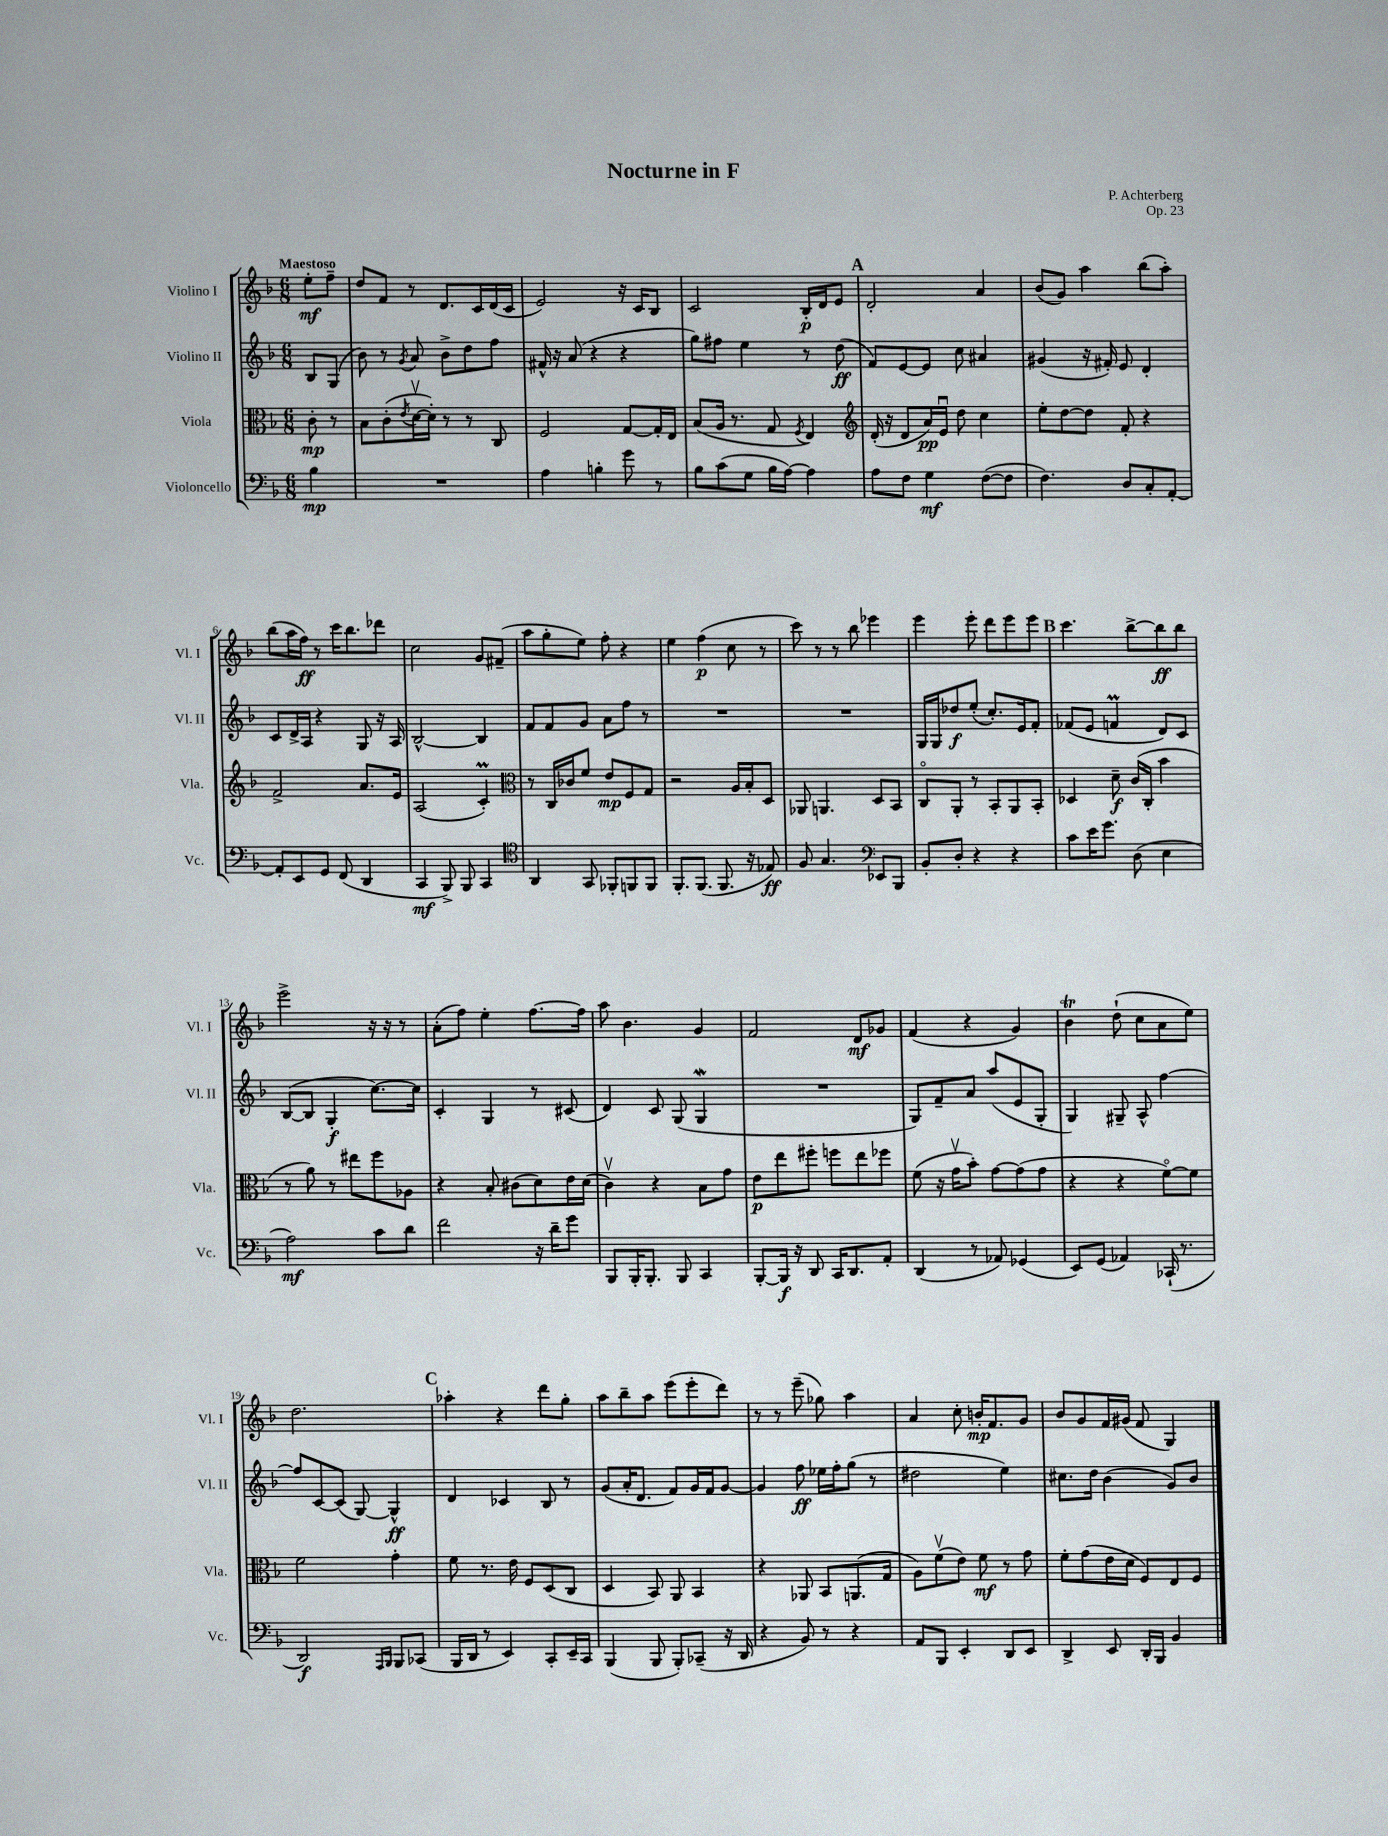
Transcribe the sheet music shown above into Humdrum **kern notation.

**kern	**kern	**kern	**kern
*staff4	*staff3	*staff2	*staff1
*clefF4	*clefC3	*clefG2	*clefG2
*k[b-]	*k[b-]	*k[b-]	*k[b-]
*M6/8	*M6/8	*M6/8	*M6/8
4B-	8c'	8B-	8ee'
.	8r	(8G	8ff~
=	=	=	=
2.r	8B-	8b-)	8dd
.	(8c'	8r	8f
.	8qe	8qg	.
.	[16dv	8a	8r
.	16d'])	.	.
.	8r	8b-^	8.d
.	8r	8dd	.
.	.	.	16c
.	8C	8ff	(16d
.	.	.	16c
=	=	=	=
4A	2F	16f#^^	2e)
.	.	16r	.
.	.	(8a	.
4B'	.	4r	.
8g	[8G	4r	16r
.	.	.	16c
8r	16G']	.	8B-
.	16E	.	.
=	=	=	=
8B-	(8B-	8gg)	2c
(8c	16A	8ff#	.
.	8.r	.	.
8G	.	4ee	.
16B-	8G	.	.
[16A)	.	.	.
.	8qF	.	.
4A]	4E)	8r	16B-'
.	.	.	16d
.	.	(8dd	8e
=	=	=	=
*	*clefG2	*	*
8A	(16d'	8f)	2d'
.	16r	.	.
8F	8d	[8e	.
4G	16a)	8e]	.
.	16eu	.	.
.	8dd	8cc	.
([8F	4cc	4a#	4a
8F]	.	.	.
=	=	=	=
4.F)	8ee'	(4g#	(8b-
.	[8dd	.	8g)
.	8dd]	16r	4aa
.	.	16f#')	.
8D	8f'	8e	.
8C'	4r	4d'	(8bb-
[8AA'	.	.	8aa')
=	=	=	=
8AA']	2f^	8c	(8bb-
8EE	.	16d^	16aa
.	.	16A	16ff)
8GG	.	4r	8r
(8FF	.	.	16ccc
.	.	.	8.bb-
4DD	8.a	8G	.
.	.	16r	8ddd-
.	16e	16A	.
=	=	=	=
4CC	(2A	[2B-^^	2cc
8BBB-^)	.	.	.
8BBB-	.	.	.
4CC	4c')	4B-]	8g
.	.	.	(8f#~
=	=	=	=
*clefC4	*clefC3	*	*
4AA	8r	8f	8aa
.	16C	8f	8gg'
.	16c-	.	.
8GG	8f	8g	8ee)
8FF-'	8e	8a	8ff'
8FF	8F	8ff	4r
8FF	8G	8r	.
=	=	=	=
8.FF'	2r	2.r	4ee
(8.FF	.	.	.
.	.	.	(4ff
8.FF	.	.	.
.	16A	.	8cc
16r	16B-'	.	.
8E-)	8D	.	8r
=	=	=	=
8F	8AA-	2.r	8ccc)
4.G	4.AA	.	8r
.	.	.	8r
.	.	.	8bb-
*clefF4	*	*	*
8EE-	8D	.	4eee-
8BBB-	8BB-	.	.
=	=	=	=
8BB-'	8Co	16G	4eee
.	.	16G	.
8D'	8AA'	8dd-	.
4r	8r	(8ee'	8eee'
.	8BB-'	8.cc')	8ddd
4r	8AA	.	8eee
.	.	16e	.
.	8BB-'	8f'	8eee
=	=	=	=
8c	4D-	(8f-	4.ccc
16e	.	8e	.
8.g	.	.	.
.	8d~	4f	.
(8D	(16c	.	[8bb-^
.	16C'	.	.
4E	4b-	8d)	8bb-]
.	.	8c	8bb-
=	=	=	=
2A)	8r	([8B-	2eee^
.	8a)	8B-]	.
.	8r	4G'	.
.	8ee#	.	.
8c	8ff	[8.cc)	16r
.	.	.	16r
8d	8A-	.	8r
.	.	16cc]	.
=	=	=	=
2f	4r	4c'	(8a'
.	.	.	8ff)
.	8B-'	4G	4ee'
.	(8c#	.	.
16r	8d)	8r	[8.ff
16d~	.	.	.
8g	16e	(8c#	.
.	(16d	.	16ff]
=	=	=	=
8BBB-	4cv)	4d)	8aa
16BBB-'	.	.	4.b-
8.BBB-'	.	.	.
.	4r	8c	.
8BBB-	.	(8G	.
4CC	8B-	4G	4g
.	8g	.	.
=	=	=	=
[8BBB-'	8e	2.r	2f
16BBB-]	8ee	.	.
16r	.	.	.
8DD	8ff#'	.	.
16CC	8ff	.	.
8.DD	.	.	.
.	8ee	.	8d
8AA'	8ff-	.	8g-
=	=	=	=
(4DD	(8f	8G)	(4f
.	16r	8f~	.
.	16gv	.	.
8r	8b-')	8a	4r
8AA-)	[8g	(8aa	.
(4GG-	(8g]	8e	4g)
.	8g	8G'	.
=	=	=	=
8EE)	4r	4G)	4b-
(8GG	.	.	.
4AA-)	4r	8G#~	(8dd`
.	.	8A^^	8cc
(16CC-`	[8fo)	[4ff	8a
8.r	.	.	.
.	8f]	.	8ee)
=	=	=	=
2DD)	2f	8ff]	2.dd
.	.	[8c	.
.	.	(8c]	.
.	.	[8G)	.
16qqAAA	.	.	.
16qqBBB-	.	.	.
8BBB-	4g'	4G^^]	.
(8CC-	.	.	.
=	=	=	=
16BBB-	8f	4d	4aa-'
16DD	.	.	.
8r	8.r	.	.
4EE)	.	4c-	4r
.	16e	.	.
.	8F	.	.
8CC'	(8D	8B-	8ddd
16EE~	8C	8r	8gg'
16CC	.	.	.
=	=	=	=
(4BBB-	4D	(8g	8aa
.	.	16a'	8bb-~
.	.	8.d	.
8BBB-	8BB-)	.	8aa
8BBB-')	8AA	8f)	(8eee
(8CC-~	4BB-	16g	8eee'
.	.	16f	.
16r	.	[8g	8ddd)
16DD	.	.	.
=	=	=	=
4r	4r	4g]	8r
.	.	.	8r
8BB-)	8AA-	8ff	(8eee~
8r	8BB-	16ee-	8gg-)
.	.	16ff'	.
4r	(8.AA	(8gg	4aa
.	.	8r	.
.	16G	.	.
=	=	=	=
8AA	8A)	2dd#	4a
8BBB-	(8fv	.	.
4EE'	8e)	.	8cc'
.	8f	.	16b'
.	.	.	8.f
8DD	8r	4ee)	.
8EE	8g	.	8g
=	=	=	=
4DD^	8f'	8.cc#	8b-
.	(8g	.	8g
.	.	16dd	.
8EE	16e	(4b-	16f
.	16d	.	(16g#
16DD'	8F)	.	8f
16BBB-	.	.	.
4BB-	8E	8g)	4G)
.	8F	8b-	.
==	==	==	==
*-	*-	*-	*-
